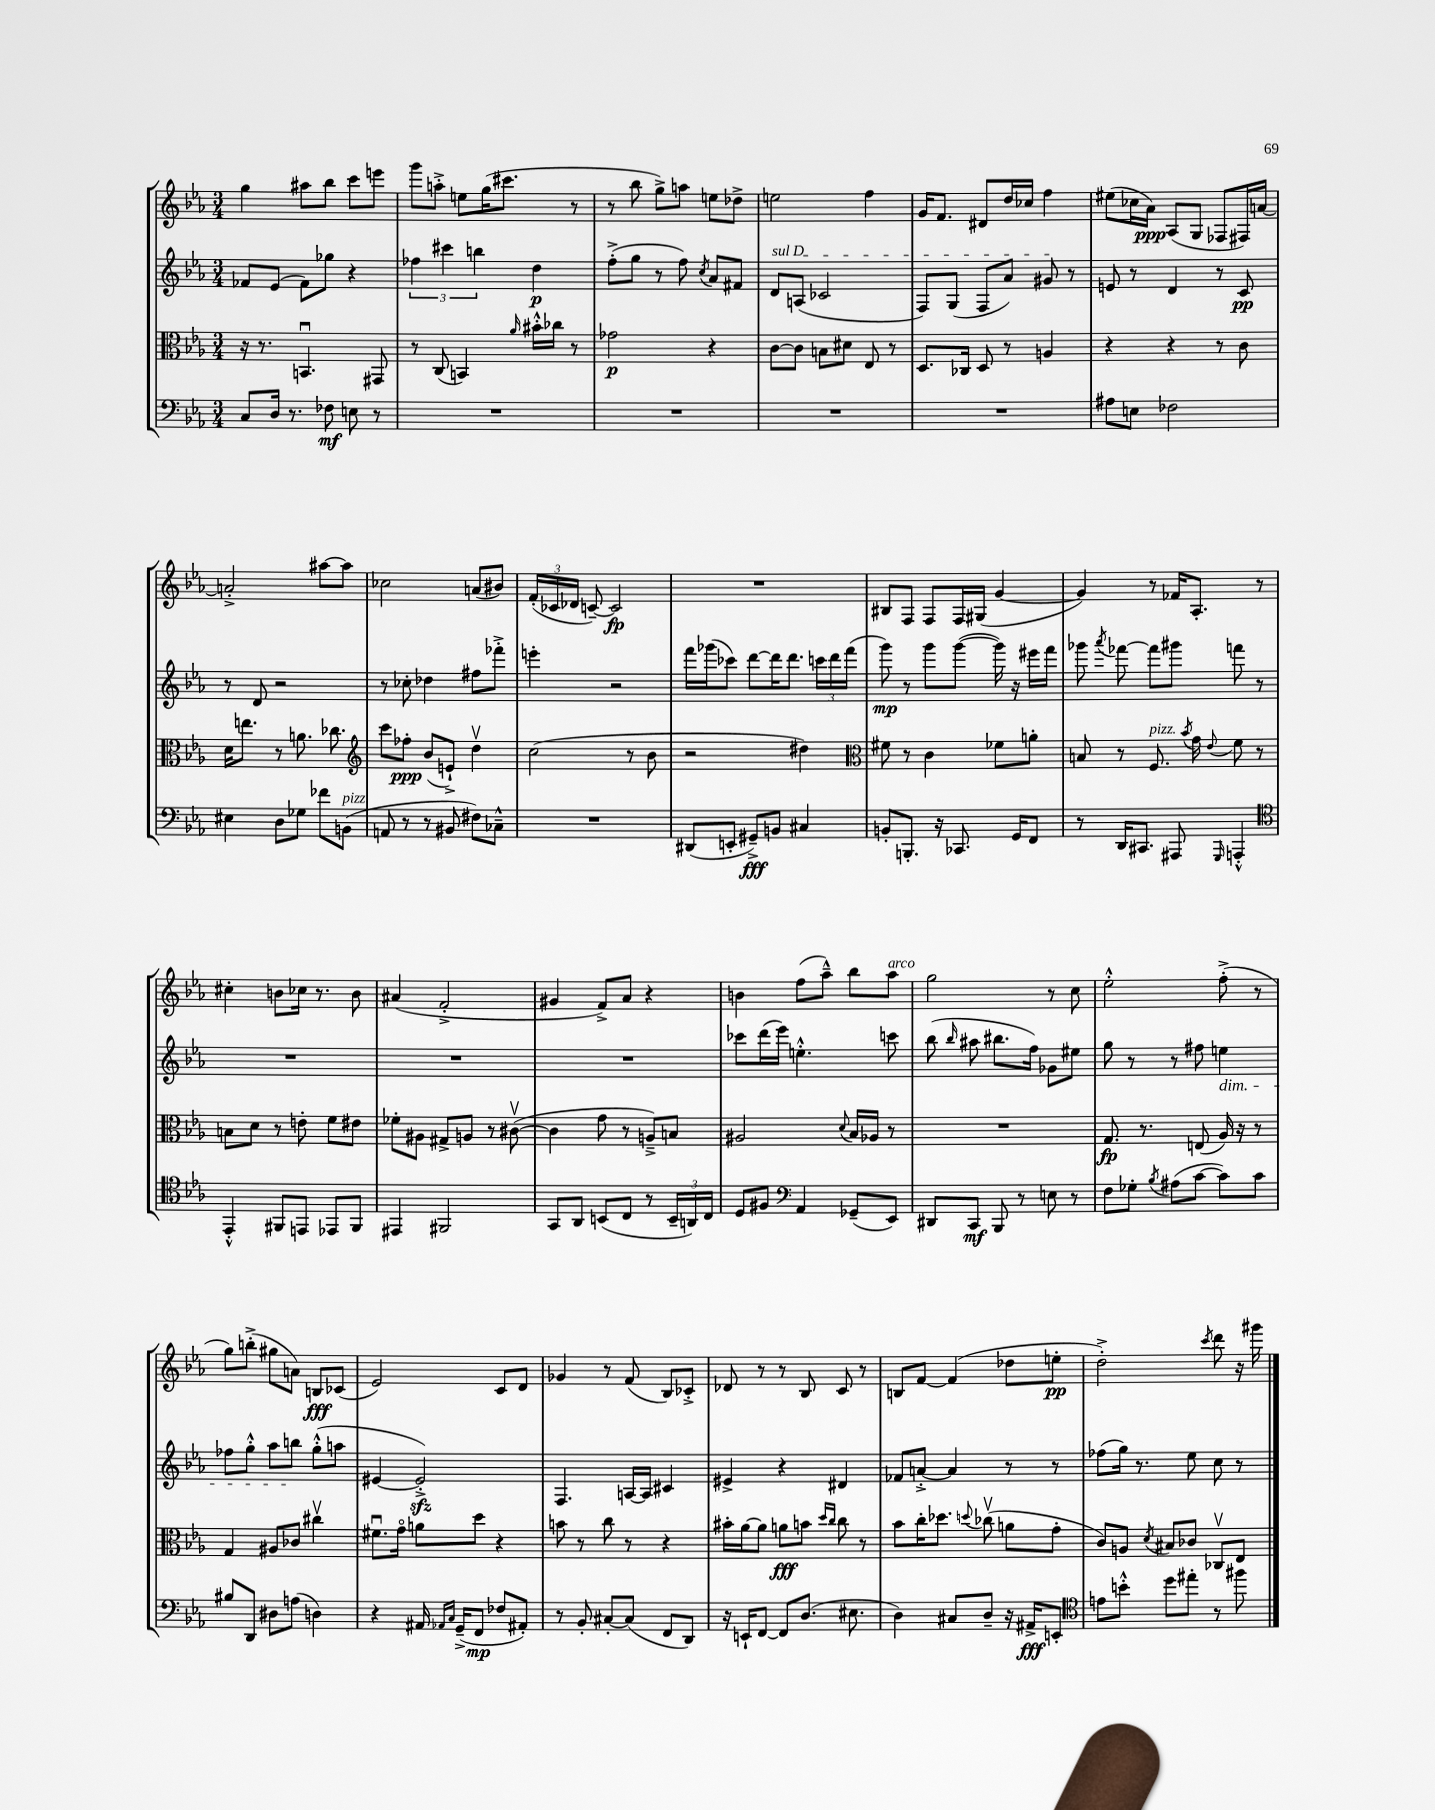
<<
\new StaffGroup <<
\new Staff = "s0" {
    \clef treble \key ees \major \numericTimeSignature \time 3/4
    \autoBeamOff g''4 ais''8[ bes''8] c'''8[ e'''8] |
    g'''8[ a''8]-.-> e''8[ g''16( cis'''8.] r8 |
    r8 bes''8 g''8[->) a''8] e''8[ des''8]-> |
    e''2 f''4 |
    g'16[ f'8.] dis'8[ d''16 ces''16] f''4 |
    eis''8[( ces''16 aes'16]\ppp) aes8[( g8] fes8[ fis16) a'16]~ |
    a'2-.-> ais''8[~ ais''8] |
    ces''2 a'8[( bis'8]) |
    \tuplet 3/2 { f'16[-.( ces'16 des'16] } c'8~--) c'2\fp |
    R2. |
    bis8[ f8] f8[ f16 gis16]( g'4~ |
    g'4) r8 fes'16[ aes8.]-. r8 |
    cis''4-. b'8[ ces''16] r8. b'8 |
    ais'4( f'2-.-> |
    gis'4 f'8[->) aes'8] r4 |
    b'4 f''8[( aes''8]---^) bes''8[ aes''8]^\markup { \italic "arco" } |
    g''2 r8 c''8 |
    ees''2-.-^ f''8-.->( r8 |
    g''8[) b''8]-.->( gis''8[ a'8]) b8[\fff ces'8]( |
    ees'2) c'8[ d'8] |
    ges'4 r8 f'8( bes8[) ces'8]-.-> |
    des'8 r8 r8 bes8 c'8 r8 |
    b8[ f'8]~ f'4( des''8[ e''8]-.\pp |
    d''2-.->) \acciaccatura { c'''8 } d'''8 r16 gis'''16 \bar "|." |
}
\new Staff = "s1" {
    \clef treble \key ees \major \numericTimeSignature \time 3/4
    \autoBeamOff fes'8[ ees'8]( fes'8[) ges''8] r4 |
    \tuplet 3/2 { fes''4 cis'''4 b''4 } d''4\p |
    f''8[-.->( g''8] r8 f''8) \acciaccatura { c''8 } aes'8[ fis'8] |
    \once \override TextSpanner.bound-details.left.text = \markup { \italic "sul D" } d'8[\startTextSpan a8]( ces'2 |
    f8[) g8]( f8[ aes'8]) gis'8\stopTextSpan r8 |
    e'8 r8 d'4 r8 c'8\pp |
    r8 d'8 r2 |
    r8 ces''8-. des''4 fis''8[ fes'''8]-.-> |
    e'''4-. r2 |
    f'''16[ ges'''16( ces'''8]) d'''8[~ d'''16 d'''8.] \tuplet 3/2 { c'''16[ d'''16 f'''16]( } |
    g'''8\mp) r8 g'''8[ g'''8]~( g'''16) r16 eis'''16[ f'''16] |
    ges'''8 \acciaccatura { aes'''8 } fes'''8~ fes'''8[ gis'''8] f'''8 r8 |
    R2. |
    R2. |
    R2. |
    ces'''8[ d'''16( ees'''16]) e''4.-.-^ c'''8 |
    bes''8( \grace { bes''16 } ais''8 bis''8.[ f''16]) ges'8[ eis''8] |
    g''8 r8 r8 fis''8 e''4\dim |
    fes''8[ g''8]-.-^ aes''8[ b''8]\! g''8[-.-^( a''8] |
    eis'4~ eis'2-.->\sfz) |
    f4. a16[~ a16] cis'4 |
    eis'4-> r4 dis'4 |
    fes'8[ a'8]~-.-> a'4 r8 r8 |
    fes''8[( g''16]) r8. ees''8 c''8 r8 \bar "|." |
}
\new Staff = "s2" {
    \clef alto \key ees \major \numericTimeSignature \time 3/4
    \autoBeamOff r16 r8. b,4.\downbow gis,8 |
    r8 c8( b,4) \grace { aes'16 } bis'16[-.-^ ces''16] r8 |
    ges'2\p r4 |
    c'8[~ c'8] b8[ dis'8] ees8 r8 |
    d8.[ ces16] d8 r8 a4 |
    r4 r4 r8 c'8 |
    d'16[ e''8.] r8 a'8. ces''8. |
    \clef treble c'''8[ fes''8]-.\ppp bes'8[( e'8]-!->) d''4\upbow |
    c''2( r8 bes'8 |
    r2 dis''4) |
    \clef alto fis'8 r8 c'4 fes'8[ a'8]-. |
    b8 r8 f8.^\markup { \italic "pizz." } \acciaccatura { bes'8 } g'16 \appoggiatura { ees'8 } f'8 r8 |
    b8[ d'8] r8 e'8-. f'8[ eis'8] |
    fes'8[-. ais8] gis8[-> a8] r8 cis'8~\upbow( |
    cis'4 g'8 r8 a8[--->) b8] |
    ais2 \appoggiatura { d'8 } bes16[ aes16] r8 |
    R2. |
    g8.\fp r8. e8( aes16) r16 r8 |
    g4 ais8[ ces'8] cis''4\upbow |
    fis'8.[\downbow g'16]\flageolet a'8[ d''8] r4 |
    b'8 r8 c''8 r8 r4 |
    bis'16[-. aes'16~ aes'8] a'8[\fff b'8] \grace { d''16[ c''16] } c''8 r8 |
    bes'8[ c''16-. des''8.] \appoggiatura { d''8 } ces''8\upbow( a'8[ g'8]-. |
    c'8[) a8] \acciaccatura { d'8 } bis8[ ces'8] ces8[\upbow ees8] \bar "|." |
}
\new Staff = "s3" {
    \clef bass \key ees \major \numericTimeSignature \time 3/4
    \autoBeamOff c8[ d16] r8. fes8\mf e8 r8 |
    R2. |
    R2. |
    R2. |
    R2. |
    ais8[ e8] fes2 |
    eis4 d8[ ges8] fes'8[ b,8]^\markup { \italic "pizz." }( |
    a,8 r8 r8 bis,8 fis8[) ces8]---^ |
    R2. |
    dis,8[( e,8]-. gis,8[--->\fff) b,8] cis4 |
    b,8[-. b,,8.]-. r16 ces,8. g,16[ f,8] |
    r8 d,16[ cis,8.] ais,,8 \grace { g,,16 } a,,4-.-^ |
    \clef tenor ees,4-.-^ fis,8[ e,8] ees,8[ fis,8] |
    eis,4 fis,2 |
    g,8[ aes,8] b,8[( c8] r8 \tuplet 3/2 { b,16[-- a,16) c16] } |
    d8[ fis8] \clef bass aes,4 ges,8[--( ees,8]) |
    dis,8[ c,8]\mf bes,,8 r8 e8 r8 |
    f8[ ges8]-. \acciaccatura { bes8 } ais8[( c'8]~ c'8[) c'8] |
    bis8[ d,8] dis8[ a8]( d4) |
    r4 ais,16 \grace { aes,16[ c16] } g,16[--->( f,8]\mp fes8[ ais,8]-.) |
    r8 bes,8-. cis8[~-. cis8]( f,8[ d,8]) |
    r16 e,16[-! f,8]~ f,8[ d8.]( eis8. |
    d4) cis8[ d8]-- r16 ais,16[->\fff e,8]-. |
    \clef tenor e'8[ b'8]-.-^ d''8[ eis''8]-. r8 fis''8 \bar "|." |
}
>>
>>
\layout { \context { \Score \remove "Bar_number_engraver" } }
